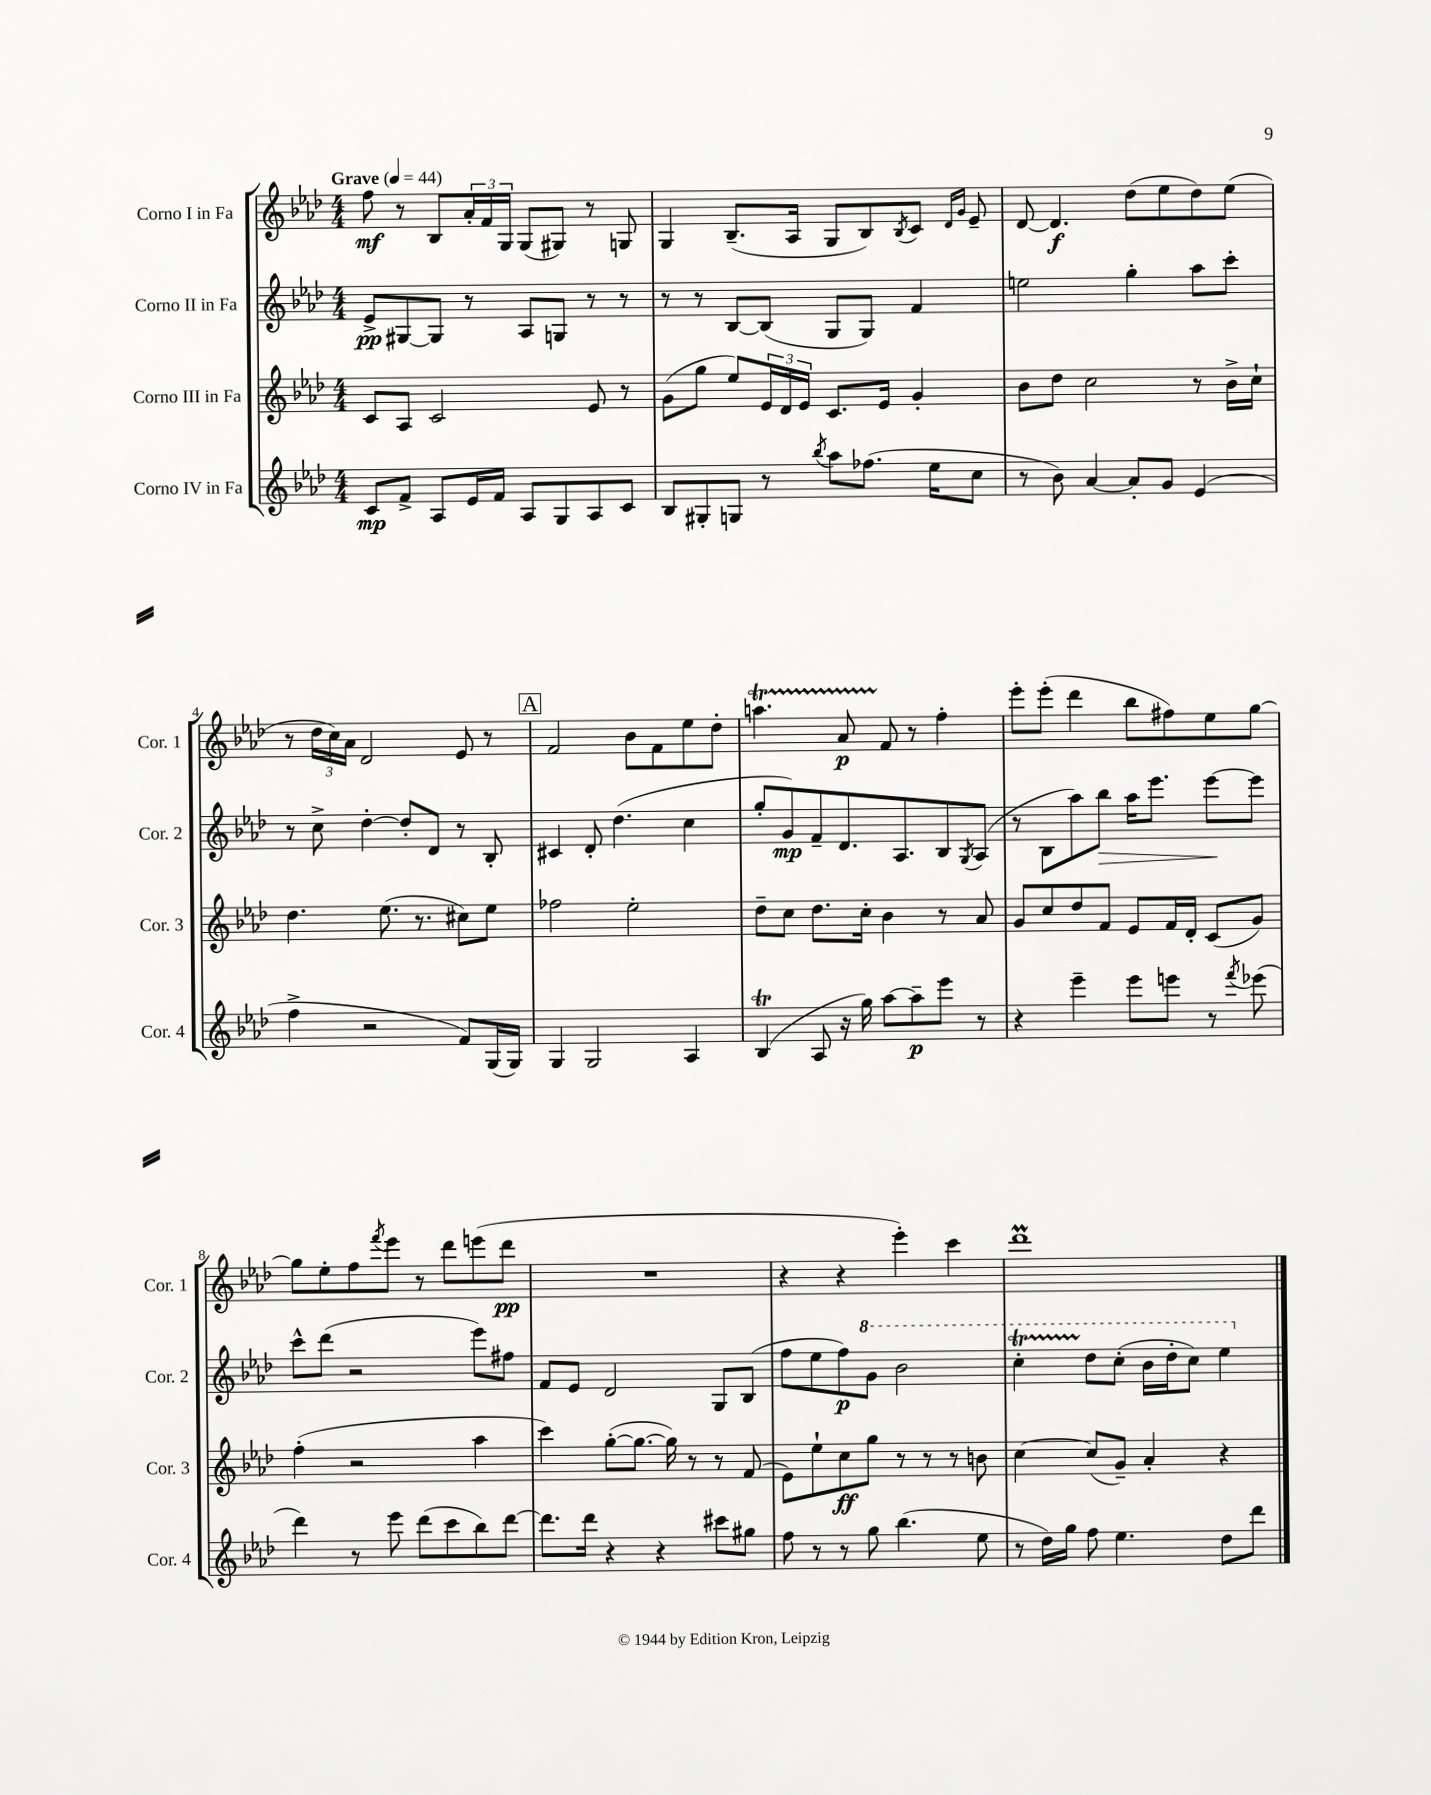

**kern	**kern	**kern	**kern
*staff4	*staff3	*staff2	*staff1
*clefG2	*clefG2	*clefG2	*clefG2
*k[b-e-a-d-]	*k[b-e-a-d-]	*k[b-e-a-d-]	*k[b-e-a-d-]
*M4/4	*M4/4	*M4/4	*M4/4
*MM44	*MM44	*MM44	*MM44
8c/L	8c/L	8e-^/L	8ff\
8f^/J	8A-/J	[8G#/	8r
8A-/L	2c/	8G#/]J	8B-/L
16e-/L	.	8r	24a-'/L
.	.	.	24f/
16f/JJ	.	.	.
.	.	.	24G/JJ
8A-/L	.	8A-/L	(8G/L
8G/	.	8G/J	8G#/J)
8A-/	8e-/	8r	8r
8c/J	8r	8r	8G/
=	=	=	=
8B-/L	(8g\L	8r	4G/
8G#'/	8gg\J	8r	.
8G/J	8ee-/L)	[8B-/L	(8.B-~/L
8r	24e-/L	(8B-/]J	.
.	24d-/	.	.
.	.	.	16A-/Jk
.	24e-/JJ	.	.
8qbb-/	.	.	.
8aa-\L	8.c/L	8G/L	8G/L
(8.ff-\J	.	8G/J)	8B-/)
.	16e-/Jk	.	.
.	.	.	8qB-/
.	4g'/	4f/	8c/J
16ee-\LK	.	.	.
.	.	.	16qqd-/LL
.	.	.	16qqg/JJ
8cc\J	.	.	8e-~/
=	=	=	=
8r	8b-\L	2ee\	[8d-/
8b-\)	8dd-\J	.	4.d-/]
[4a-/	2cc\	.	.
8a-'/]L	.	4gg'\	(8dd-\L
8g/J	.	.	8ee-\
(4e-/	8r	8aa-\L	8dd-\)
.	16b-^\LL	8ccc'\J	(8ee-\J
.	16cc`\JJ	.	.
=	=	=	=
4ff^\	4.dd-\	8r	8r
.	.	8cc^\	24dd-\LL
.	.	.	24cc\)
.	.	.	24a-\JJ
2r	.	[4dd-'\	2d-/
.	(8.ee-\	.	.
.	.	8dd-'/]L	.
.	8.r	.	.
.	.	8d-/J	.
8f/L)	8cc#\L)	8r	8e-/
(16G/L	8ee-\J	8B-'/	8r
16G/JJ)	.	.	.
=	=	=	=
4G/	2ff-\	4c#/	2f/
2G/	.	8d-'/	.
.	.	(4.dd-\	.
.	2ee-'\	.	8b-\L
.	.	.	8f\
4A-/	.	4cc\	8ee-\
.	.	.	8dd-'\J
=	=	=	=
(4B-/	8dd-~\L	8gg'/L	4.aa\
.	8cc\J	8g/)	.
8A-/	8.dd-\L	8f~/	.
16r	.	8.d-/	8a-/
16gg\)	16cc'\Jk	.	.
[8aa-\L	4b-\	.	8f/
.	.	8.A-/	.
8aa-~\]	.	.	8r
8eee-\J	8r	8B-/	4ff'\
.	.	8qG/	.
8r	8a-/	(8A-/J	.
=	=	=	=
4r	8g/L	8r	8eee-'\L
.	8cc/	8B-\L	(8eee-'\J
4eee-~\	8dd-/	8aa-\)	4ddd-\
.	8f/J	8bb-\J	.
8eee-\L	8e-/L	16aa-\LK	8bb-\L
.	.	8.eee-\J	.
8eee\J	16f/L	.	8ff#\)
.	16d-'/JJ	.	.
8r	(8c/L	[8eee-\L	8ee-\
8qfff/	.	.	.
(8eee-\	8g/J)	8eee-\]J	[8gg\J
=	=	=	=
4ddd-\)	(4ff'\	8ccc^^\L	8gg\]L
.	.	(8ddd-\J	8ee-'\
8r	2r	2r	8ff\
.	.	.	8qfff/
8eee-\	.	.	8eee-\J
(8ddd-\L	.	.	8r
8ccc\	.	.	8ddd-\L
8bb-\)	4aa-\	8eee-\L)	(8eee\
[8ddd-\J	.	8ff#\J	8ddd-\J
=	=	=	=
8.ddd-\]L	4ccc\)	8f/L	1r
.	.	8e-/J	.
16ddd-\Jk	.	.	.
4r	([8gg'\L	2d-/	.
.	8.gg\_J	.	.
4r	.	.	.
.	16gg\])	.	.
.	8r	.	.
8ccc#\L	8r	8G/L	.
8gg#\J	(8f/	(8B-/J	.
=	=	=	=
8ff\	8e-\L)	8ff\L	4r
8r	8ee-`\	8ee-\	.
8r	8cc\	8ff\)	4r
8gg\	8gg\J	8gg\J	.
(4.bb-\	8r	2bb-\	4eee-'\)
.	8r	.	.
.	8r	.	4ccc\
8ee-\	8b\	.	.
=	=	=	=
8r	[4cc\	4ccc'\	1ddd-
16dd-\LL)	.	.	.
16gg\JJ	.	.	.
8ff\	(8cc/]L	8ddd-\L	.
4.ee-\	8g~/J)	(8ccc'\J	.
.	4a-'/	16bb-\LL	.
.	.	16ddd-'\J	.
.	.	8ccc\J)	.
8dd-\L	4r	4eee-\	.
8ddd-\J	.	.	.
==	==	==	==
*-	*-	*-	*-
